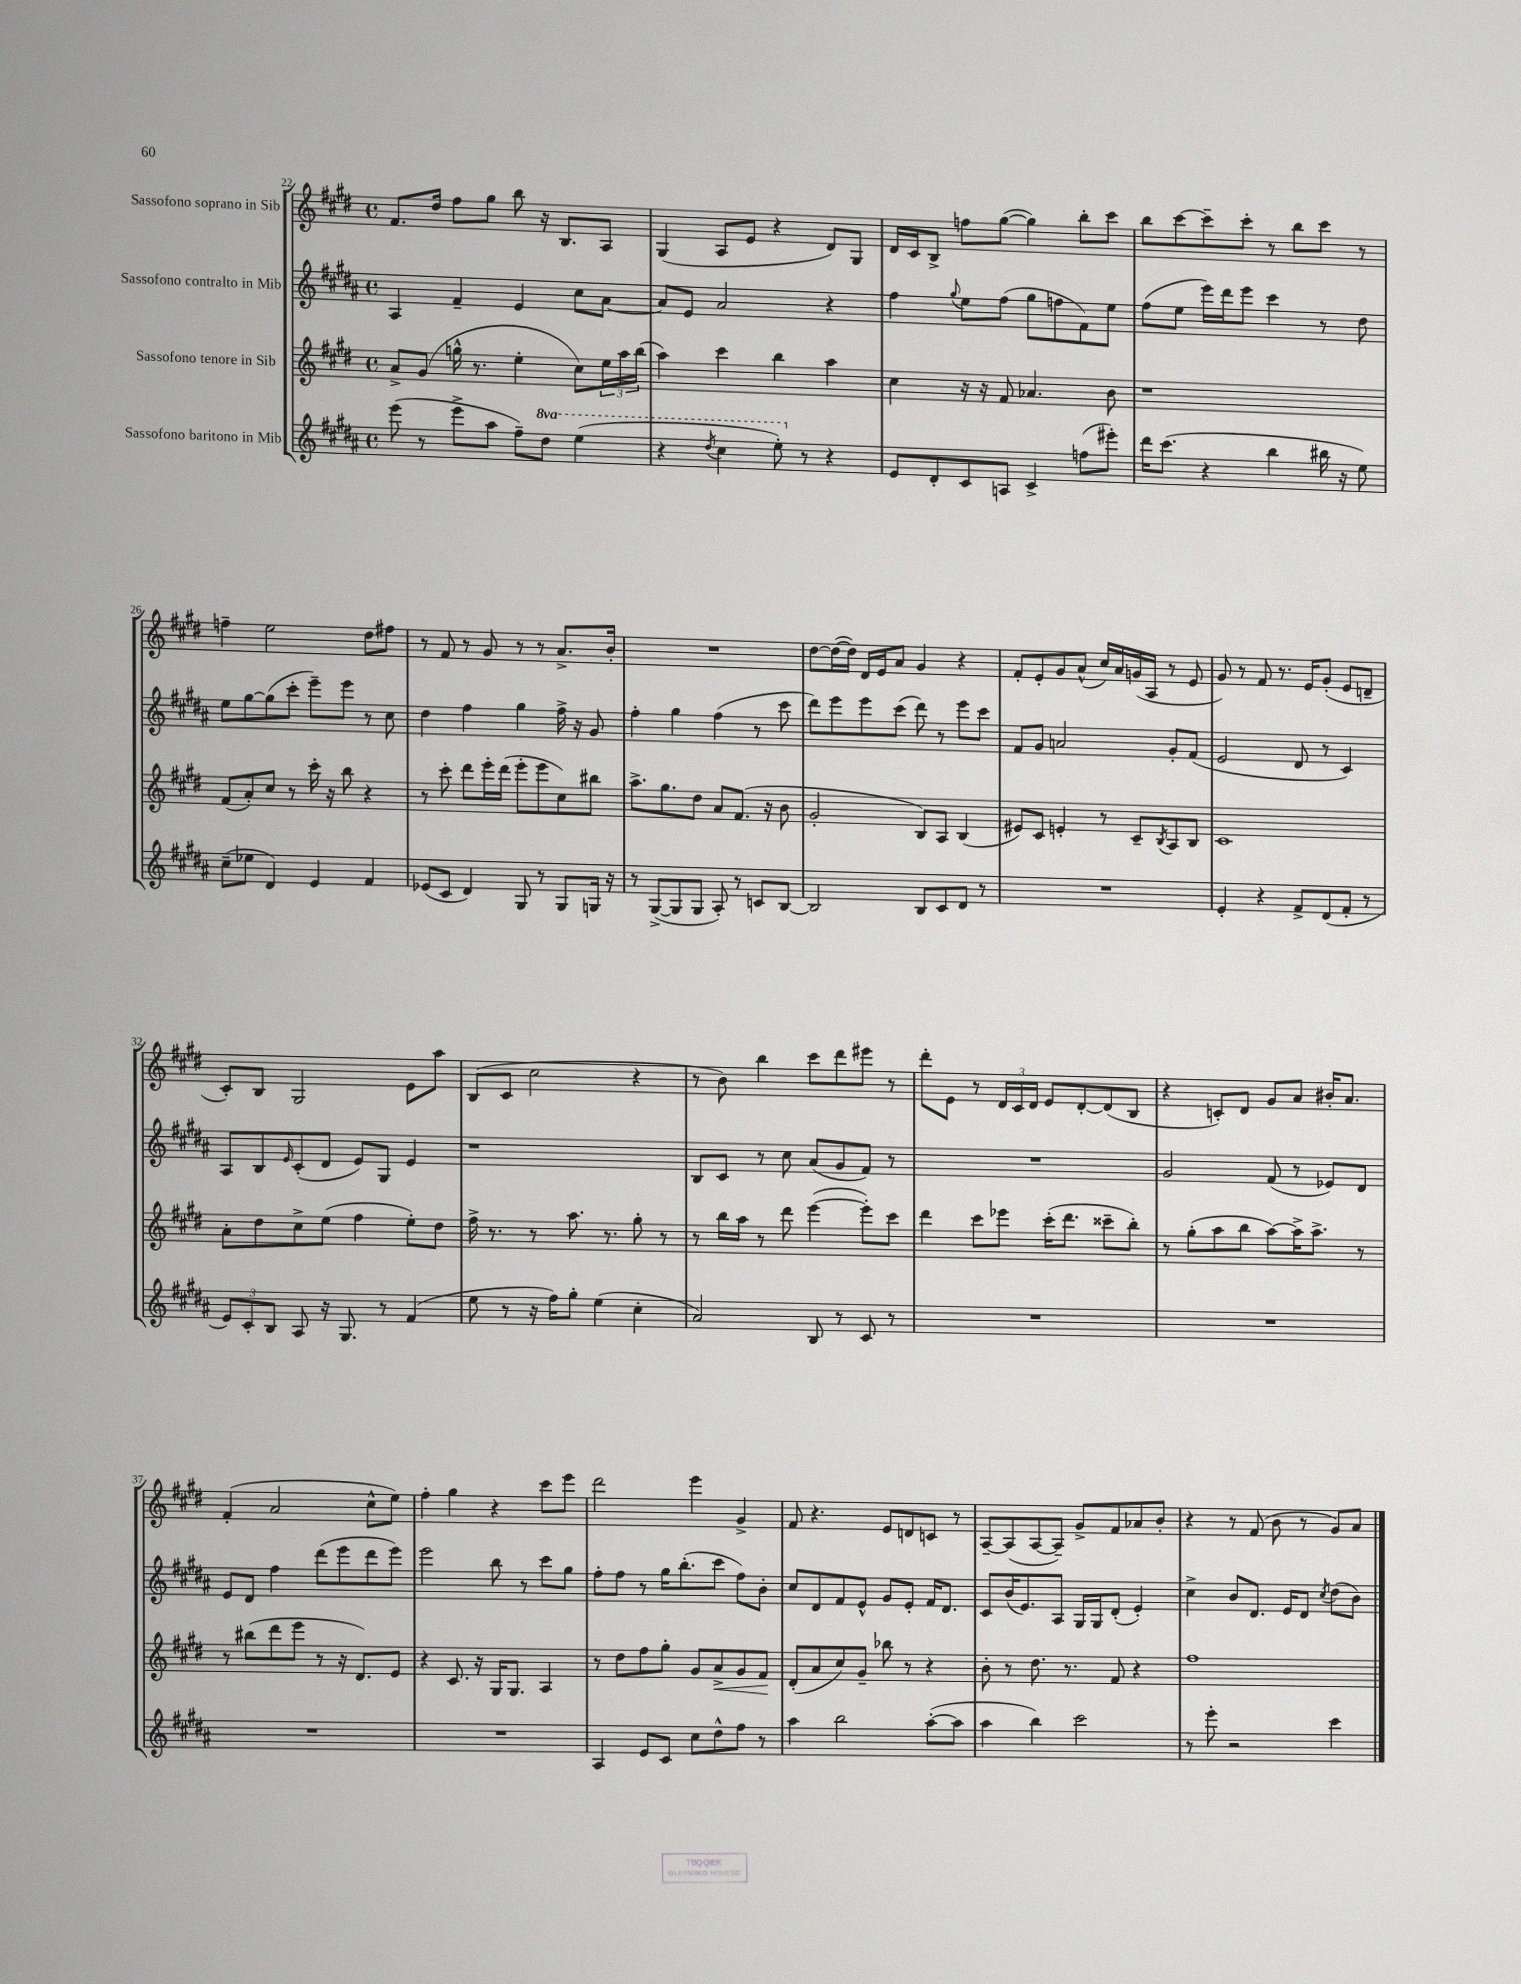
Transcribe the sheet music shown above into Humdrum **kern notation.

**kern	**kern	**dynam	**kern	**kern
*part4	*part3	*part3	*part2	*part1
*staff4	*staff3	*staff3	*staff2	*staff1
*I"Sassofono baritono in Mib	*I"Sassofono tenore in Sib	*	*I"Sassofono contralto in Mib	*I"Sassofono soprano in Sib
*clefG2	*clefG2	*	*clefG2	*clefG2
*k[f#c#g#d#a#]	*k[f#c#g#d#]	*	*k[f#c#g#d#a#]	*k[f#c#g#d#]
*M4/4	*M4/4	*	*M4/4	*M4/4
*met(c)	*met(c)	*	*met(c)	*met(c)
=22	=22	=22	=22	=22
(8eee\	8a^/L	.	4A#/	8.f#/L
8r	(8g#/J	.	.	.
.	.	.	.	16dd#/Jk
8eee^\L	16ggn^^\	.	4f#~/	8ff#\L
.	8.r	.	.	.
8aa#\J	.	.	.	8gg#\J
8ff#~\L)	4ee'\	.	4e/	8bb\
*8va	*	*	*	*
8ddd#\J	.	.	.	16r
.	.	.	.	8.B/L
(4eee\	8cc#\L)	.	8cc#\L	.
.	24ee\L	.	[8a#\J	8A/J
.	24aa\	.	.	.
.	(24bb\JJ	.	.	.
=23	=23	=23	=23	=23
4r	4aa\)	.	8a#/L]	(4G#/
.	.	.	8e/J	.
8qddd#/	.	.	.	.
4ccc#\	4ccc#\	.	2a#/	8A/L
.	.	.	.	8e/J
8eee'\)	4bb\	.	.	4r
*X8va	*	*	*	*
8r	.	.	.	.
4r	4aa\	.	4r	8d#/L)
.	.	.	.	8G#/J
=24	=24	=24	=24	=24
8e/L	4cc#\	.	4ff#\	16d#/LL
.	.	.	.	16c#/J
8d#'/	.	.	.	8B^/J
.	.	.	8qqgg#/	.
8c#/	16r	.	8ee\L	8ffn\L
.	16r	.	.	.
8An/J	8f#/	.	(8ff#\J	([8gg#\J
4c#^/	4.a-X/	.	8gg#\L	4gg#\])
.	.	.	8ffn\	.
(8ffn\L	.	.	8f#\)	8bb'\L
8eee#X'\J)	8b\	.	8ee\J	8ccc#\J
=25	=25	=25	=25	=25
16ddd#\KL	1r	.	(8ff#\L	8bb\L
(8.ccc#\J	.	.	.	.
.	.	.	8ee\J	[8ccc#\
4r	.	.	16eee\LL)	8ccc#~\]
.	.	.	16ddd#\J	.
.	.	.	8eee\J	8ccc#'\J
4bb\	.	.	4ccc#\	8r
.	.	.	.	8bb\L
16bb#X\	.	.	8r	8ccc#\J
16r	.	.	.	.
8ee\)	.	.	8dd#\	8r
!!LO:LB:g=z
=26	=26	=26	=26	=26
(8cc#~\L	(8f#/L	.	8ee\L	4ffn~\
8ee-X\J	8a'/)	.	[8gg#\	.
4d#/)	8cc#/J	.	(8gg#\]	2ee\
.	8r	.	8ccc#'\J	.
4e/	16ccc#'\	.	8eee~\L)	.
.	16r	.	.	.
.	8bb\	.	8eee\J	.
4f#/	4r	.	8r	8dd#\L
.	.	.	8cc#\	8ff#X\J
=27	=27	=27	=27	=27
(8e-X/L	8r	.	4dd#\	8r
8c#/J	8ccc#'\	.	.	8f#/
4d#/)	8ddd#\L	.	4ff#\	8r
.	16eee'\L	.	.	8g#/
.	(16ddd#\JJ	.	.	.
8G#/	8eee'\L	.	4gg#\	8r
8r	8eee\	.	.	8r
8G#/L	8cc#\)	.	16ff#^\	8.a^/L
.	.	.	16r	.
16Gn/Jk	8bb#X\J	.	8g#/	.
16r	.	.	.	16b'/Jk
=28	=28	=28	=28	=28
8r	8.aa^\L	.	4ff#'\	1r
([8G#^/L	.	.	.	.
.	8.gg#\	.	.	.
8G#/]	.	.	4gg#\	.
8G#/J	8dd#\J	.	.	.
8A#'/)	8a/L	.	(4ff#\	.
8r	(8.f#/J	.	.	.
8cn/L	.	.	8r	.
.	16r	.	.	.
[8B/J	8b\	.	8ccc#\	.
=29	=29	=29	=29	=29
2B/]	2g#'/	.	8ddd#\L)	[8dd#\L
.	.	.	8eee\	(16dd#\L_
.	.	.	.	16dd#\JJ])
.	.	.	8eee\	16d#/LL
.	.	.	.	16e/J
.	.	.	(8ccc#\J	8a/J
8B/L	8B/L)	.	8ddd#\)	4g#/
8c#/	8A/J	.	8r	.
8d#/J	(4B/	.	8eee\L	4r
8r	.	.	8ccc#\J	.
=30	=30	=30	=30	=30
1r	8e#X/L)	.	8f#/L	8f#'/L
.	8c#/J	.	8g#/J	8e'/
.	4en'/	.	2an/	8g#/
.	.	.	.	(8a^^/J
.	8r	.	.	16cc#/LL)
.	.	.	.	16a/
.	8c#~/L	.	.	(16gn/
.	.	.	.	16A/JJ
.	8qB/	.	.	.
.	8A/	.	8g#'/L	8r
.	8B/J	.	(8f#/J	8e/
=31	=31	=31	=31	=31
4e'/	1c#	.	2e/	8g#/)
.	.	.	.	8r
4r	.	.	.	8f#/
.	.	.	.	8.r
8f#^/L	.	.	8d#/	.
.	.	.	.	16e/KL
(8d#/	.	.	8r	(8g#'/J
8f#'/J	.	.	4c#/)	8e/L
8r	.	.	.	8dn~/J
!!LO:LB:g=z
=32	=32	=32	=32	=32
12e/L)	8a'\L	.	8A#/L	8c#'/L)
12c#'/	.	.	.	.
.	8dd#\	.	8B/	8B/J
12B/J	.	.	.	.
.	.	.	16qqe/	.
8A#/	8cc#^\	.	(8c#'/	2G#/
16r	(8ee\J	.	8d#/J	.
8.G#/	.	.	.	.
.	4ff#\	.	8e/L)	.
8r	.	.	8G#/J	.
(4f#/	8ee'\L)	.	4e/	8e\L
.	8dd#\J	.	.	8aa\J
=33	=33	=33	=33	=33
8ee\	16ff#^\	.	1r	(8B/L
.	8.r	.	.	.
8r	.	.	.	8c#/J
16r	8r	.	.	2cc#\
16ff#\KL)	.	.	.	.
8gg#'\J	8.aa\	.	.	.
(4ee\	.	.	.	.
.	8.r	.	.	.
4cc#'\	8gg#'\	.	.	4r
.	8r	.	.	.
=34	=34	=34	=34	=34
2a#/)	8r	.	8B/L	8r
.	16bb\LL	.	8c#/J	8b\)
.	16aa\JJ	.	.	.
.	8r	.	8r	4bb\
.	8ddd#\	.	8cc#\	.
8B/	([4eee\	.	(8a#/L	8ccc#\L
8r	.	.	8g#/	8ddd#\
8c#/	8eee'\L])	.	8f#/J)	8eee#X\J
8r	8ccc#\J	.	8r	8r
=35	=35	=35	=35	=35
1r	4ddd#\	.	1r	8ddd#'\L
.	.	.	.	8e\J
.	8ccc#\L	.	.	8r
.	8eee-X\J	.	.	24d#/LL
.	.	.	.	24c#/
.	.	.	.	24d#/JJ
.	(16ccc#'\KL	.	.	8e/L
.	8.ddd#\J	.	.	.
.	.	.	.	[8d#'/
.	8ccc##X~\L	.	.	(8d#/]
.	8bb'\J)	.	.	8B/J
=36	=36	=36	=36	=36
1r	8r	.	2g#/	4r
.	(8gg#'\L	.	.	.
.	8aa\	.	.	8cn'/L)
.	8bb\J	.	.	8d#/J
.	[8aa\L)	.	(8f#/	8g#/L
.	16aa^\K]	.	8r	8a/J
.	8.aa^\J	.	.	.
.	.	.	8e-X/L)	16b#X'/KL
.	.	.	.	8.a/J
.	8r	.	8d#/J	.
!!LO:LB:g=z
=37	=37	=37	=37	=37
1r	8r	.	8e/L	(4f#'/
.	(8bb#X\L	.	8d#/J	.
.	8ddd#\	.	4ff#\	2a/
.	8eee\J	.	.	.
.	8r	.	(8ddd#\L	.
.	16r	.	8eee\	.
.	8.d#/L)	.	.	.
.	.	.	8ddd#\	8cc#^^\L
.	8e/J	.	8eee\J)	8ee\J)
=38	=38	=38	=38	=38
1r	4r	.	2eee\	4ff#'\
.	8.c#/	.	.	4gg#\
.	16r	.	.	.
.	16G#/KL	.	8bb\	4r
.	8.G#/J	.	.	.
.	.	.	8r	.
.	4A/	.	8ccc#\L	8ccc#\L
.	.	.	8gg#\J	8eee\J
=39	=39	=39	=39	=39
4A#/	8r	.	8ff#'\L	2ddd#\
.	8dd#\L	.	8ff#\J	.
8e/L	8ff#\	.	8r	.
8c#/J	8gg#'\J	.	16gg#\KL	.
.	.	.	(8.bb'\	.
8cc#\L	8g#/L	.	.	4eee\
!	!	!LO:HP:b	!	!
8dd#^^\	8a^/	<	8ccc#\J	.
8ff#\J	8g#/	.	8ff#\L)	4g#^/
8r	8f#/J	.	8b'\J	.
.	.	[	.	.
=40	=40	=40	=40	=40
4aa#\	(8d#'/L	.	8cc#/L	8f#/
.	8a/	.	8d#/	4.r
2bb\	8cc#/)	.	8f#/	.
.	8g#~/J	.	8e^^/J	.
.	8bb-X\	.	8g#/L	8e/L
.	8r	.	8e'/J	8dn/
([8aa#'\L	4r	.	16f#/KL	8cn/J
.	.	.	8.d#/J	.
8aa#\J]	.	.	.	8r
=41	=41	=41	=41	=41
4aa#\	8b'\	.	8c#/L	[8A~/L
.	8r	.	(16b/K	(8A/]
.	.	.	8.e/)	.
4bb\)	8.dd#\	.	.	[8A/
.	.	.	8A#/J	8A~/J])
.	8.r	.	.	.
2ccc#\	.	.	16G#/LL	8g#^/L
.	.	.	16G#/J	.
.	8f#/	.	(8d#'/J	8f#/
.	4r	.	4e'/)	8a-X/
.	.	.	.	8b'/J
=42	=42	=42	=42	=42
8r	1ff#	.	4cc#^\	4r
8eee'\	.	.	.	.
2r	.	.	8b/L	8r
.	.	.	8.d#/J	(8f#/
.	.	.	.	8b\
.	.	.	16e/KL	.
.	.	.	8d#/J	8r
.	.	.	8qcc#/	.
4ccc#\	.	.	(8dd#\L	8g#/L)
.	.	.	8b\J)	8a/J
==	==	==	==	==
*-	*-	*-	*-	*-
